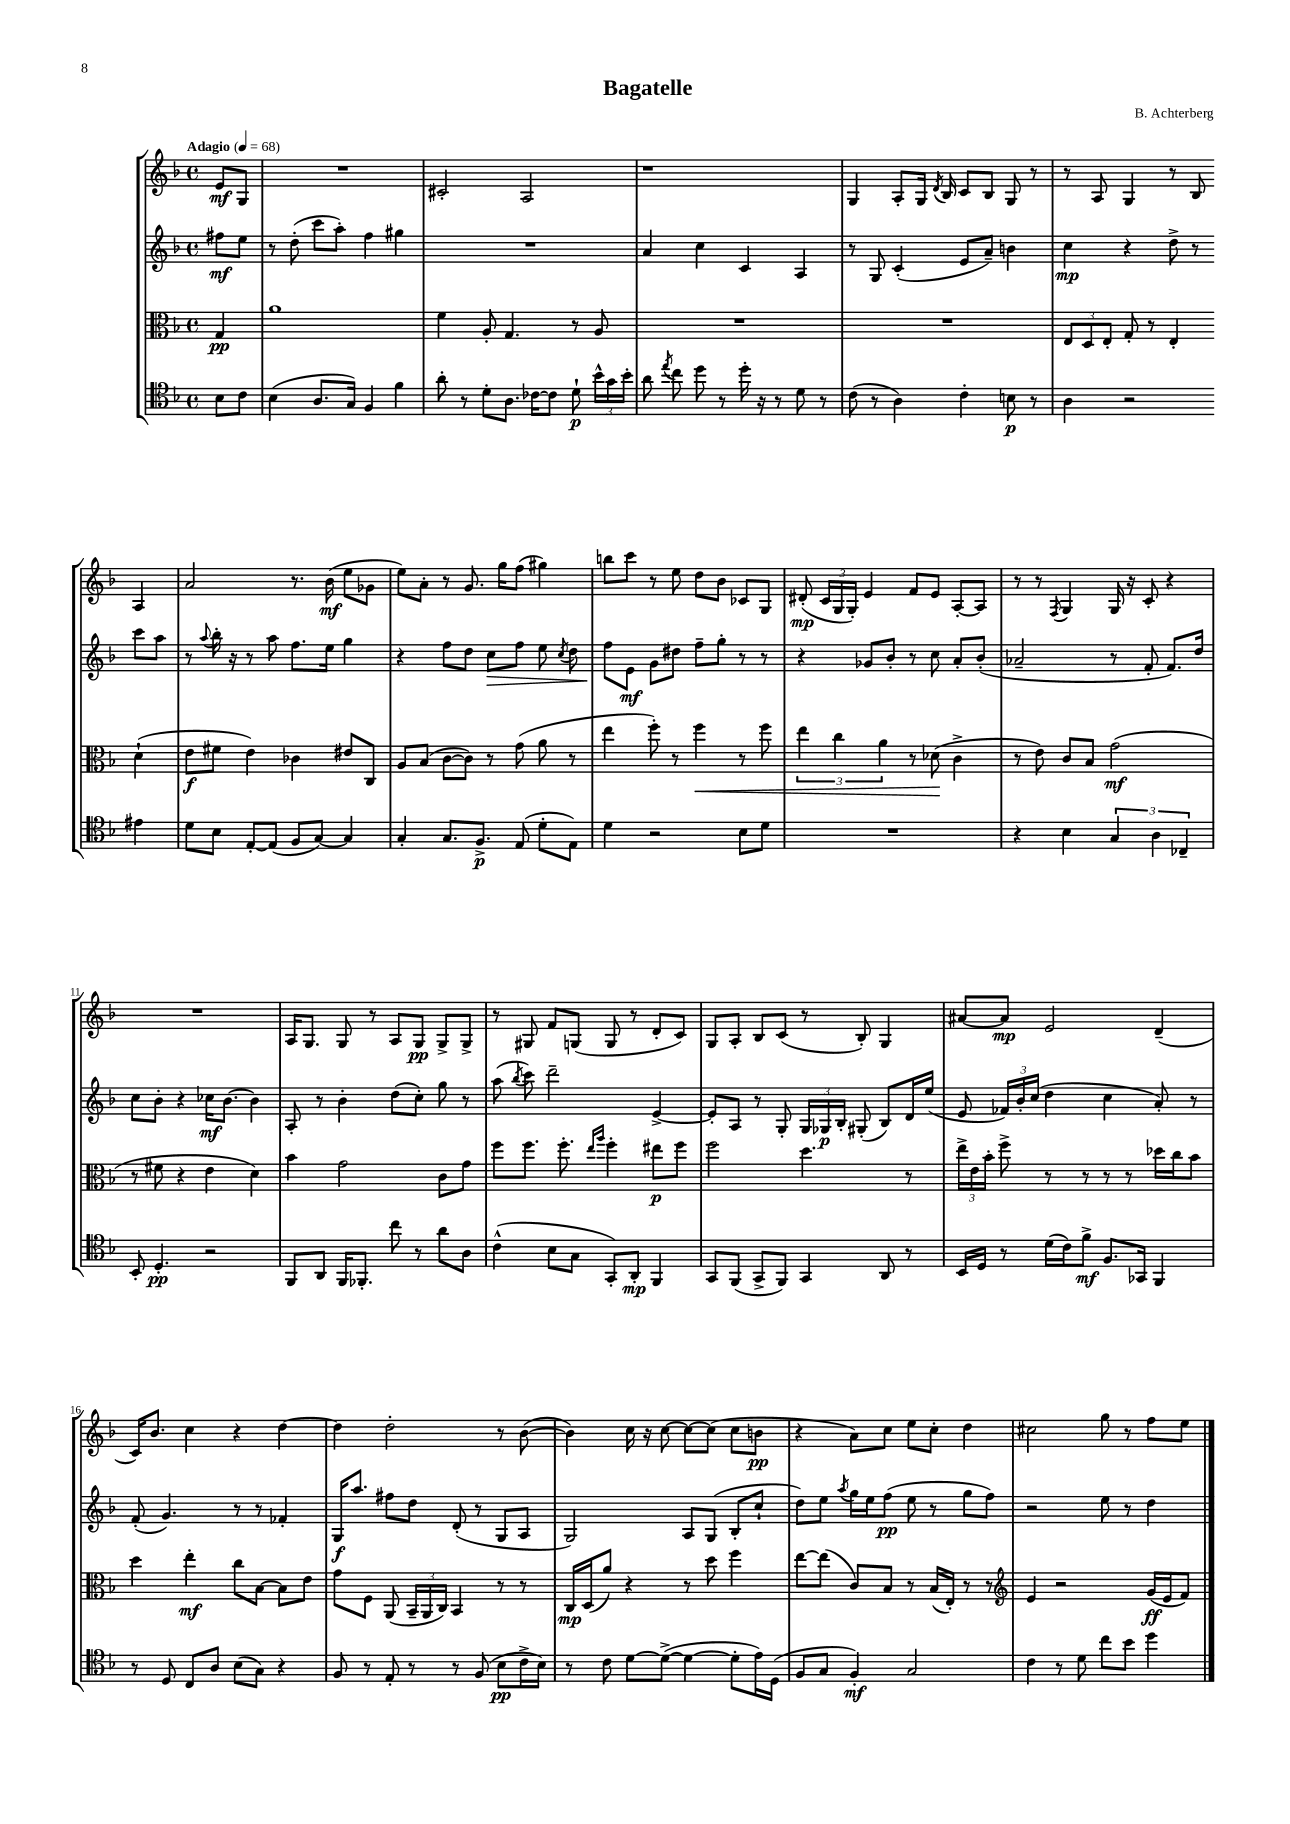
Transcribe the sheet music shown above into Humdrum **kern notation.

**kern	**kern	**kern	**kern
*staff4	*staff3	*staff2	*staff1
*clefC4	*clefC3	*clefG2	*clefG2
*k[b-]	*k[b-]	*k[b-]	*k[b-]
*M4/4	*M4/4	*M4/4	*M4/4
*met(c)	*met(c)	*met(c)	*met(c)
*MM68	*MM68	*MM68	*MM68
8B-	4G	8ff#	8e
8c	.	8ee	8G
=	=	=	=
(4B-	1a	8r	1r
.	.	(8dd'	.
8.A	.	8ccc	.
.	.	8aa')	.
16G)	.	.	.
4F	.	4ff	.
4f	.	4gg#	.
=	=	=	=
8a'	4f	1r	2c#'
8r	.	.	.
8d'	8A'	.	.
8.A	4.G	.	.
.	.	.	2A
[16c-	.	.	.
8c-]	.	.	.
8d`	8r	.	.
24b-^^	8A	.	.
24g	.	.	.
24b-'	.	.	.
=	=	=	=
8a	1r	4a	1r
8qee	.	.	.
8cc	.	.	.
8dd	.	4cc	.
8r	.	.	.
16dd'	.	4c	.
16r	.	.	.
8r	.	.	.
8d	.	4A	.
8r	.	.	.
=	=	=	=
(8c	1r	8r	4G
8r	.	8G	.
4A)	.	(4c'	8A'
.	.	.	16G
.	.	.	8qd
.	.	.	16B-
4c'	.	8e	8c
.	.	8a~)	8B-
8B	.	4b	8G
8r	.	.	8r
=	=	=	=
4A	12E	4cc	8r
.	12D	.	.
.	.	.	8A
.	12E'	.	.
2r	8G'	4r	4G
.	8r	.	.
.	4E'	8dd^	8r
.	.	8r	8B-
4e#	(4d`	8ccc	4A
.	.	8aa	.
=	=	=	=
8d	8e	8r	2a
.	.	8qqaa	.
8B-	8f#	16bb-'	.
.	.	16r	.
[8E'	4e)	8r	.
(8E]	.	8aa	.
8F	4c-	8.ff	8.r
[8G)	.	.	.
.	.	16ee	(16b-
4G]	8e#	4gg	8ee
.	8C	.	8g-
=	=	=	=
4G'	8A	4r	8ee)
.	(8B-	.	8a'
8.G	[8c	8ff	8r
.	8c])	8dd	8.g
8.F^	.	.	.
.	8r	8cc	.
.	.	.	16gg
(8E	(8g	8ff	(8ff
8d'	8a	8ee	4gg#)
.	.	8qcc	.
8E)	8r	8dd	.
=	=	=	=
4d	4ee	8ff	8bb
.	.	8e	8ccc
2r	8ff')	8g	8r
.	8r	8dd#	8ee
.	4ff	8ff~	8dd
.	.	8gg'	8b-
8B-	8r	8r	8c-
8d	8ff	8r	8G
=	=	=	=
1r	6ee	4r	(8d#'
.	.	.	24c
.	6cc	.	24G
.	.	.	24G')
.	.	8g-	4e
.	6a	.	.
.	.	8b-'	.
.	8r	8r	8f
.	(8d-	8cc	8e
.	4c^	8a'	[8A'
.	.	(8b-'	8A]
=	=	=	=
4r	8r	2a-~	8r
.	8e)	.	8r
.	.	.	8qF
4B-	8c	.	4G
.	8B-	.	.
6G	(2g	8r	16G
.	.	.	16r
.	.	8f'	8c'
6A	.	.	.
.	.	8.f)	4r
6C-~	.	.	.
.	.	16dd	.
=	=	=	=
8BB-'	8r	8cc	1r
4.D'	8f#	8b-'	.
.	4r	4r	.
2r	4e	16cc-	.
.	.	[8.b-	.
.	4d)	4b-]	.
=	=	=	=
8FF	4b-	8A'	16A
.	.	.	8.G
8AA	.	8r	.
16FF	2g	4b-'	8G
8.FF-'	.	.	.
.	.	.	8r
8cc	.	(8dd	8A
8r	.	8cc')	8G
8a	8c	8gg	8G^
8A	8g	8r	8G^
=	=	=	=
(4c^^	8ff	(8aa	8r
.	.	8qbb-	.
.	8.ff	8ccc)	8G#
8B-	.	2ddd~	8f
.	8.ff'	.	.
8G	.	.	(8G
.	16qqee	.	.
.	16qqaa	.	.
8GG')	4ff'	.	8G
8AA'	.	.	8r
4FF	8ee#	[4e^	8d'
.	8ff	.	8c)
=	=	=	=
8GG	2ff	8e']	8G
(8FF	.	8A	8A'
8GG^	.	8r	8B-
8FF)	.	8G'	(8c
4GG	4.dd	24G	8r
.	.	24G-	.
.	.	24B-'	.
.	.	(8G#'	8B-')
8AA	.	8B-)	4G
8r	8r	16d	.
.	.	(16ee	.
=	=	=	=
16BB-	24ee^	8e	[8a#
.	24e	.	.
16D	.	.	.
.	24b-'	.	.
8r	8ff^	24f-)	8a#]
.	.	24b-'	.
.	.	(24cc	.
(16d	8r	4dd	2e
16c)	.	.	.
8f^	8r	.	.
8.F	8r	4cc	.
.	8r	.	.
16GG-	.	.	.
4FF	16dd-	8a')	(4d~
.	16cc	.	.
.	8b-	8r	.
=	=	=	=
8r	4dd	(8f'	16c)
.	.	.	8.b-
8D	.	4.g)	.
8C	4ee'	.	4cc
8A	.	.	.
(8B-	8cc	8r	4r
8G)	[8B-	8r	.
4r	8B-]	4f-'	[4dd
.	8e	.	.
=	=	=	=
8F	8g	16G	4dd]
.	.	8.aa	.
8r	8F	.	.
8E'	(8AA	8ff#	2dd'
8r	24BB-~	8dd	.
.	24AA	.	.
.	24C)	.	.
8r	4BB-	(8d'	.
(8F	.	8r	.
8B-	8r	8G	8r
16c^	8r	8A	([8b-
16B-)	.	.	.
=	=	=	=
8r	16C	2G)	4b-])
.	(16D	.	.
8c	8a)	.	.
[8d	4r	.	16cc
.	.	.	16r
(8d^_	.	.	[8cc
4d_	8r	8A	8cc_
.	8dd	(8G	(8cc]
8d']	4ff	8B-'	8cc
16e)	.	8cc`	8b
(16D	.	.	.
=	=	=	=
8F	[8ee	8dd)	4r
8G	(8ee]	8ee	.
.	.	8qaa	.
4F')	8c)	16gg	8a)
.	.	16ee	.
.	8B-	(8ff	8cc
2G	8r	8ee	8ee
.	(16B-	8r	8cc'
.	16E')	.	.
.	8r	8gg	4dd
.	8r	8ff)	.
=	=	=	=
*	*clefG2	*	*
4c	4e	2r	2cc#
8r	2r	.	.
8d	.	.	.
8cc	.	8ee	8gg
8b-	.	8r	8r
4dd	(16g	4dd	8ff
.	16e	.	.
.	8f)	.	8ee
==	==	==	==
*-	*-	*-	*-
